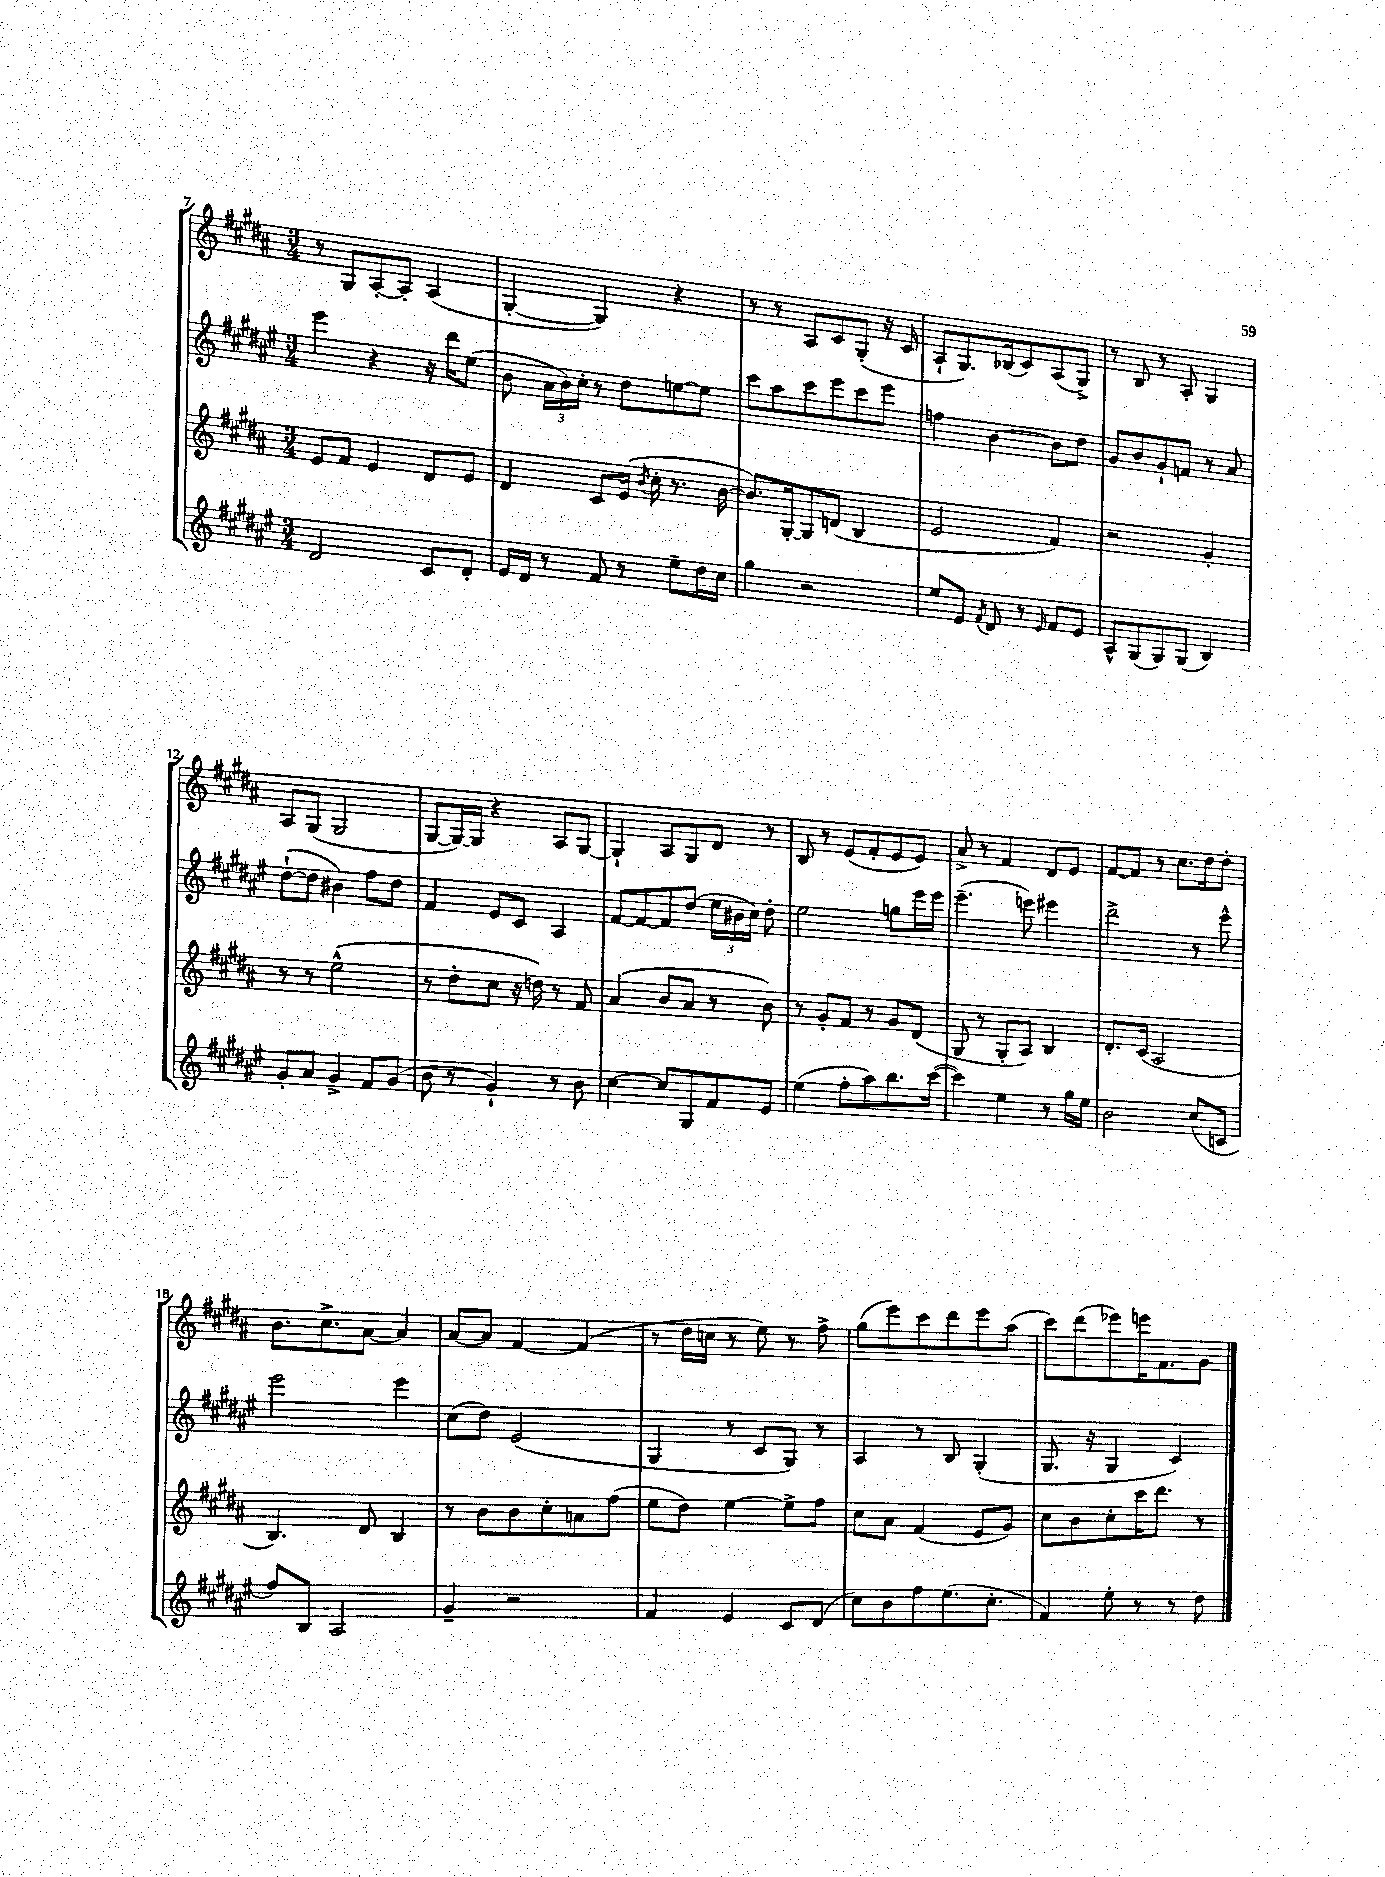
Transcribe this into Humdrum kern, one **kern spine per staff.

**kern	**kern	**kern	**kern
*part4	*part3	*part2	*part1
*staff4	*staff3	*staff2	*staff1
*clefG2	*clefG2	*clefG2	*clefG2
*k[f#c#g#d#a#e#]	*k[f#c#g#d#a#]	*k[f#c#g#d#a#e#]	*k[f#c#g#d#a#]
*M3/4	*M3/4	*M3/4	*M3/4
=7	=7	=7	=7
2d#/	8e/L	4eee#\	8r
.	8f#/J	.	8G#/L
.	4e/	4r	[8A#'/
.	.	.	8A#'/J]
8c#/L	8d#/L	16r	(4A#/
.	.	16ddd#\KL	.
8d#'/J	8e/J	(8ee#\J	.
=8	=8	=8	=8
16e#/LL	4d#/	8b\	[4G#'/
16d#/JJ	.	.	.
8r	.	24a#\LL	.
.	.	24b\)	.
.	.	24cc#'\JJ	.
8f#/	8c#/L	8r	4G#/])
8r	(16e/Jk	8dd#\L	.
.	8qb/	.	.
.	16cc#'\	.	.
8ee#~\L	8.r	[8een\	4r
16dd#\L	.	8ee\J]	.
16cc#\JJ	[16b\	.	.
=9	=9	=9	=9
4gg#\	8.b/L])	8ccc#\L	8r
.	.	8aa#\	8r
.	[16G#'/k	.	.
2r	8G#/]	8ccc#\	8A#/L
.	(8dn/J	8eee#\	8c#/
.	4B/	8ccc#\	(8G#'/J
.	.	8eee#\J	16r
.	.	.	16c#/
=10	=10	=10	=10
8ee#/L	2e/	4ffn\	8A#`/L
8e#/J	.	.	8.G#/)
8qf#/	.	.	.
8d#/	.	[4b\	.
.	.	.	(16B-X/k
8r	.	.	8c#/)
16qqe#/	.	.	.
8f#/L	4f#/)	8b\L]	(8A#/
8e#/J	.	8dd#\J	8G#^/J)
=11	=11	=11	=11
8A#^^/L	2r	8g#/L	8r
(8G#/	.	8b/	8B/
8G#/)	.	8g#`/	8r
(8G#/J	.	8fn/J	8A#'/
4B/)	4g#'/	8r	4G#/
.	.	8a#/	.
!!LO:LB:g=z
=12	=12	=12	=12
8g#'/L	8r	([8dd#`\L	8A#/L
8a#/J	8r	8dd#\J]	(8G#/J
4g#^/	(2ee^^\	4b#X\)	2G#/
8f#/L	.	8ff#\L	.
(8g#/J	.	8dd#\J	.
=13	=13	=13	=13
8b\	8r	4f#/	[8G#/L
8r	8dd#'\L	.	16G#/L_)
.	.	.	16G#/JJ]
4g#`/)	8cc#\J	8e#/L	4r
.	16r	8c#/J	.
.	16ddn\)	.	.
8r	8r	4A#/	8A#/L
8b\	8f#/	.	[8G#/J
=14	=14	=14	=14
[4cc#\	(4a#/	[8f#/L	4G#`/]
.	.	8f#/_	.
8cc#/L]	8b/L	8f#/]	8A#/L
8G#/	8a#/J	(8dd#/J	8G#/
8f#/	8r	24ee#\LL	8d#/J
.	.	24b#X\	.
.	.	24cc#\JJ)	.
8e#/J	8b\)	8dd#'\	8r
=15	=15	=15	=15
(4ee#\	8r	2ee#\	8B/
.	8g#'/L	.	8r
8ff#'\L	8f#/J	.	(8e/L
8aa#\)	8r	.	8f#'/
8.bb\	8g#/L	8ggn\L	8e/
.	(8d#/J	16eee#\L	8e/J)
([16ccc#\Jk	.	16eee#\JJ	.
=16	=16	=16	=16
4ccc#\])	8G#/	(4.eee#~\	8a#^/
.	8r	.	8r
4ee#\	8G#'/L	.	4f#/
.	8A#/J)	8eeen\)	.
8r	4B/	4eee#X\	8d#/L
16gg#\LL	.	.	8e/J
16ee#\JJ	.	.	.
=17	=17	=17	=17
2b\	8.d#'/L	2ddd#^\	[8f#/L
.	.	.	8f#/J]
.	(16c#/Jk	.	.
.	2A#/	.	8r
.	.	.	8.cc#\L
(8cc#/L	.	8r	.
.	.	.	16dd#\k
8cn/J	.	8eee#^^\	8dd#'\J
!!LO:LB:g=z
=18	=18	=18	=18
8ff#/L)	4.B/)	2eee#\	8.b\L
8B/J	.	.	.
.	.	.	8.cc#^\
2A#/	.	.	.
.	8d#/	.	[8a#\J
.	4B/	4eee#\	4a#/]
=19	=19	=19	=19
4g#~/	8r	(8cc#\L	[8a#/L
.	8b\L	8dd#\J)	8a#/J]
2r	8b\	(2e#/	[4f#/
.	8cc#'\	.	.
.	8an\	.	(4f#/]
.	(8ff#\J	.	.
=20	=20	=20	=20
4f#/	8ee\L	4G#/	8r
.	8dd#\J)	.	16dd#\LL
.	.	.	16ccn\JJ
4e#/	[4ee\	8r	8r
.	.	8c#/L	8ee\)
8c#/L	8ee^\L]	8G#/J)	8r
(8d#/J	8ff#\J	8r	8ff#^\
=21	=21	=21	=21
8cc#\L)	8cc#\L	4A#/	(8gg#\L
8b\	8a#\J	.	8eee\)
8ff#\	(4f#/	8r	8ccc#\
(8.ee#\	.	8B/	8ddd#\
.	8e/L	(4G#'/	8eee\
8.cc#'\J	.	.	.
.	8g#/J)	.	(8aa#\J
=22	=22	=22	=22
4f#/)	8cc#\L	8.G#/	8ccc#\L)
.	8b\	.	(8ddd#\
.	.	16r	.
8ee#'\	8cc#'\	4G#/	8eee-X\)
8r	16ccc#\K	.	16eeen\K
.	8.ddd#\J	.	8.f#\
8r	.	4c#/)	.
8dd#\	8r	.	8g#\J
==	==	==	==
*-	*-	*-	*-
